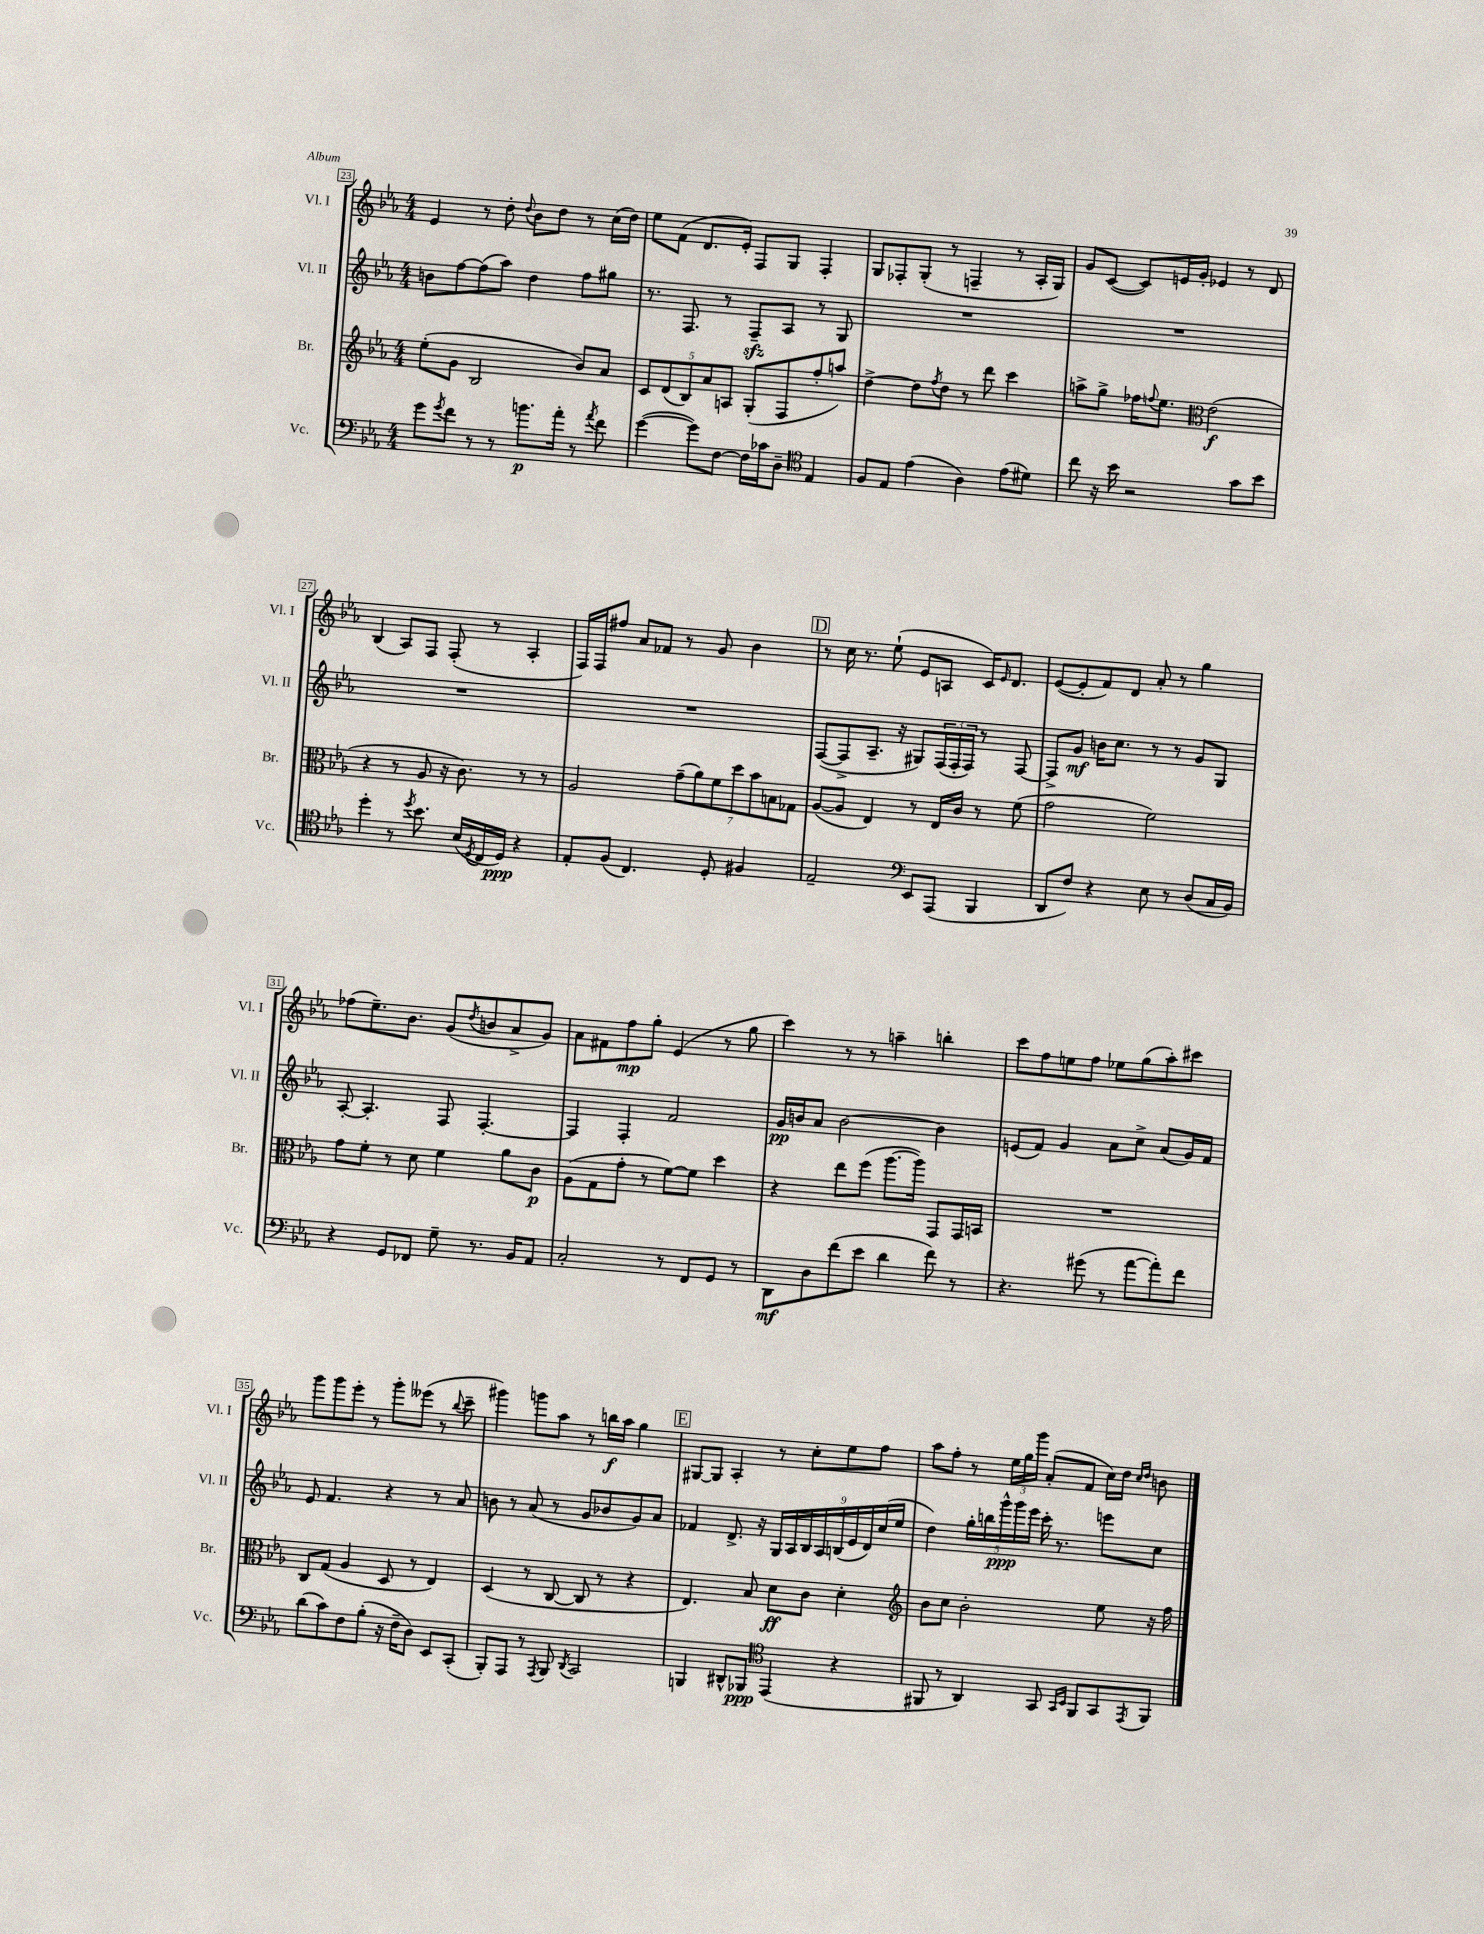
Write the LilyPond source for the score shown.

<<
\new StaffGroup <<
\new Staff = "s0" \with { instrumentName = "Vl. I" shortInstrumentName = "Vl. I" } {
    \clef treble \key ees \major \numericTimeSignature \time 4/4
    ees'4 r8 d''8-. \appoggiatura { d''8 } bes'8 d''8 r8 c''16( d''16) |
    ees''8 f'8( d'8. ees'16-.) f8 g8 f4-. |
    g8 fes8-. g8-.( r8 f4-- r8 aes16-. g16) |
    g'8 c'8~( c'8) e'16 g'16-. ees'4 r8 d'8 |
    bes4( aes8) f8 f8-.( r8 aes4-. |
    f16) f16 fis''8 aes'8 fes'8 r8 g'8 bes'4 |
    \mark \markup { \box "D" } r8 c''16 r8. ees''8-!( ees'8 a8 c'16) \grace { ees'16 } d'8. |
    ees'8~( ees'8-. f'8) d'8 aes'8-. r8 g''4 |
    fes''8( ees''8.--) bes'8. g'8( \acciaccatura { d''8 } b'8 aes'8-> g'8) |
    aes'8 fis'8 f''8\mp g''8-. ees'4( r8 g''8 |
    c'''4) r8 r8 a''4-- b''4-. |
    c'''8 f''8 e''8 f''8 ees''8 g''8( aes''8-.) cis'''8 |
    g'''8 g'''8 ees'''8-. r8 g'''8-. eeses'''8( r8 \appoggiatura { bes''8 } c'''8-- |
    gis'''4) g'''8 aes''8 r8 b''16\f aes''16 g''4 |
    \mark \markup { \box "E" } gis8~ gis8 aes4-. r8 c''8-. ees''8 f''8 |
    aes''8 f''8-. r8 \tuplet 3/2 { ees''16 g''16 g'''16 } aes'8-.( f'8 c''16) d''16 \grace { c''16 d''16 } b'8 \bar "|." |
}
\new Staff = "s1" \with { instrumentName = "Vl. II" shortInstrumentName = "Vl. II" } {
    \clef treble \key ees \major \numericTimeSignature \time 4/4
    b'8 f''8~ f''8( aes''8) d''4 f''8 gis''8 |
    r8. f8. r8 f8--\sfz aes8 r8 g8 |
    R1 |
    R1 |
    R1 |
    R1 |
    \mark \markup { \box "D" } f8~( f8-> aes8.-- r16 gis8) \tuplet 3/2 { f16( f16-. f16) } r8 f8~ |
    f8-> g'8\mf b'16 c''8. r8 r8 g'8 g8 |
    aes8~-. aes4.-. f8 f4.~-. |
    f4 f4-. f'2 |
    g'16\pp b'16 aes'8 b'2~ b'4 |
    e'8( f'8) g'4 aes'8 c''8-> aes'8( g'16) f'16 |
    ees'8 f'4. r4 r8 aes'8 |
    b'8 r8 aes'8( r8 g'8 bes'8 g'8) aes'8 |
    \mark \markup { \box "E" } fes'4 d'8.-> r16 \tuplet 9/8 { g16 aes16 bes16 aes16 b16( ees'16 d'16) c''16( ees''16 } |
    d''4) \tuplet 5/4 { g''16-. b''16 g'''16-^\ppp g'''16 ees'''16 } c'''16-. r8. e'''8 c''8 \bar "|." |
}
\new Staff = "s2" \with { instrumentName = "Br." shortInstrumentName = "Br." } {
    \clef treble \key ees \major \numericTimeSignature \time 4/4
    ees''8-.( g'8 bes2 bes'8) aes'8 |
    \tuplet 5/4 { c'8 d'8( bes8) aes'8 a8 } g8-.( f8 f''8-. a''8) |
    d''4~-> d''8 \acciaccatura { f''8 } d''8 r8 d'''8 c'''4 |
    a''8-> g''8-> fes''16 \appoggiatura { f''8 } ees''8. \clef alto ees'2\f( |
    r4 r8 aes8 r16 c'8.) r8 r8 |
    aes2 \tuplet 7/4 { g'8--( aes'8) f'8 d''8 bes'8 b8 ges8 } |
    \mark \markup { \box "D" } aes8~( aes8 ees4) r8 ees16 c'16 r8 f'8( |
    g'2 f'2) |
    g'8 f'8-. r8 d'8 f'4 aes'8 c'8\p |
    aes8( g8 g'8-. r8 f'8~) f'8 d''4 |
    r4 ees''8 f''8( aes''8.~ aes''16) g,8 g,16 b,16 |
    R1 |
    c8 g8( aes4 d8 r8 ees4) |
    d4( r8 c8~ c8 r8 r4 |
    \mark \markup { \box "E" } ees4.) bes8 d'8\ff c'8 d'4-. |
    \clef treble bes'8 c''8 bes'2-. ees''8 r16 f''16 \bar "|." |
}
\new Staff = "s3" \with { instrumentName = "Vc." shortInstrumentName = "Vc." } {
    \clef bass \key ees \major \numericTimeSignature \time 4/4
    g'8 \acciaccatura { g'8 } f'8 r8 r8 b'8.\p aes'16-. r8 \acciaccatura { aes'8 } f'8 |
    g'4~( g'8) f8~ f16 ces'16 d8-- \clef tenor ees4 |
    f8 ees8 ees'4( aes4) ees'8( dis'8) |
    c''8 r16 bes'16 r2 g'8 bes'8 |
    d''4-. r8 \acciaccatura { d''8 } bes'8. bes16( \acciaccatura { d8 } c16 d16\ppp) r4 |
    ees8-. f8( c4.) d8-. fis4 |
    \mark \markup { \box "D" } ees2-- \clef bass ees,8 aes,,8( bes,,4 |
    d,8 f8) r4 ees8 r8 d8( c16 bes,16) |
    r4 g,8 fes,8 g8-- r8. bes,16 aes,8 |
    c2-. r8 f,8 g,8 r8 |
    d,8\mf d8 f'8( ees'8 d'4 f'8) r8 |
    r4. gis'8( r8 aes'8~ aes'8-.) f'8 |
    d'8( c'8) f8 bes8-.( r16 f16-- d8) ees,8 c,8-.( |
    bes,,8-.) aes,,8 r8 \acciaccatura { aes,,8 } bes,,8 \acciaccatura { d,8 } c,2 |
    \mark \markup { \box "E" } b,,4 dis,8-^ bes,,8\ppp \clef tenor ees,4( r4 |
    fis,8 r8 aes,4) g,8 \grace { g,16 bes,16 } fis,8 g,8 \acciaccatura { ees,8 } fis,8 \bar "|." |
}
>>
>>
\layout { \context { \Score currentBarNumber = #23 \override BarNumber.stencil = #(make-stencil-boxer 0.1 0.3 ly:text-interface::print) } }
